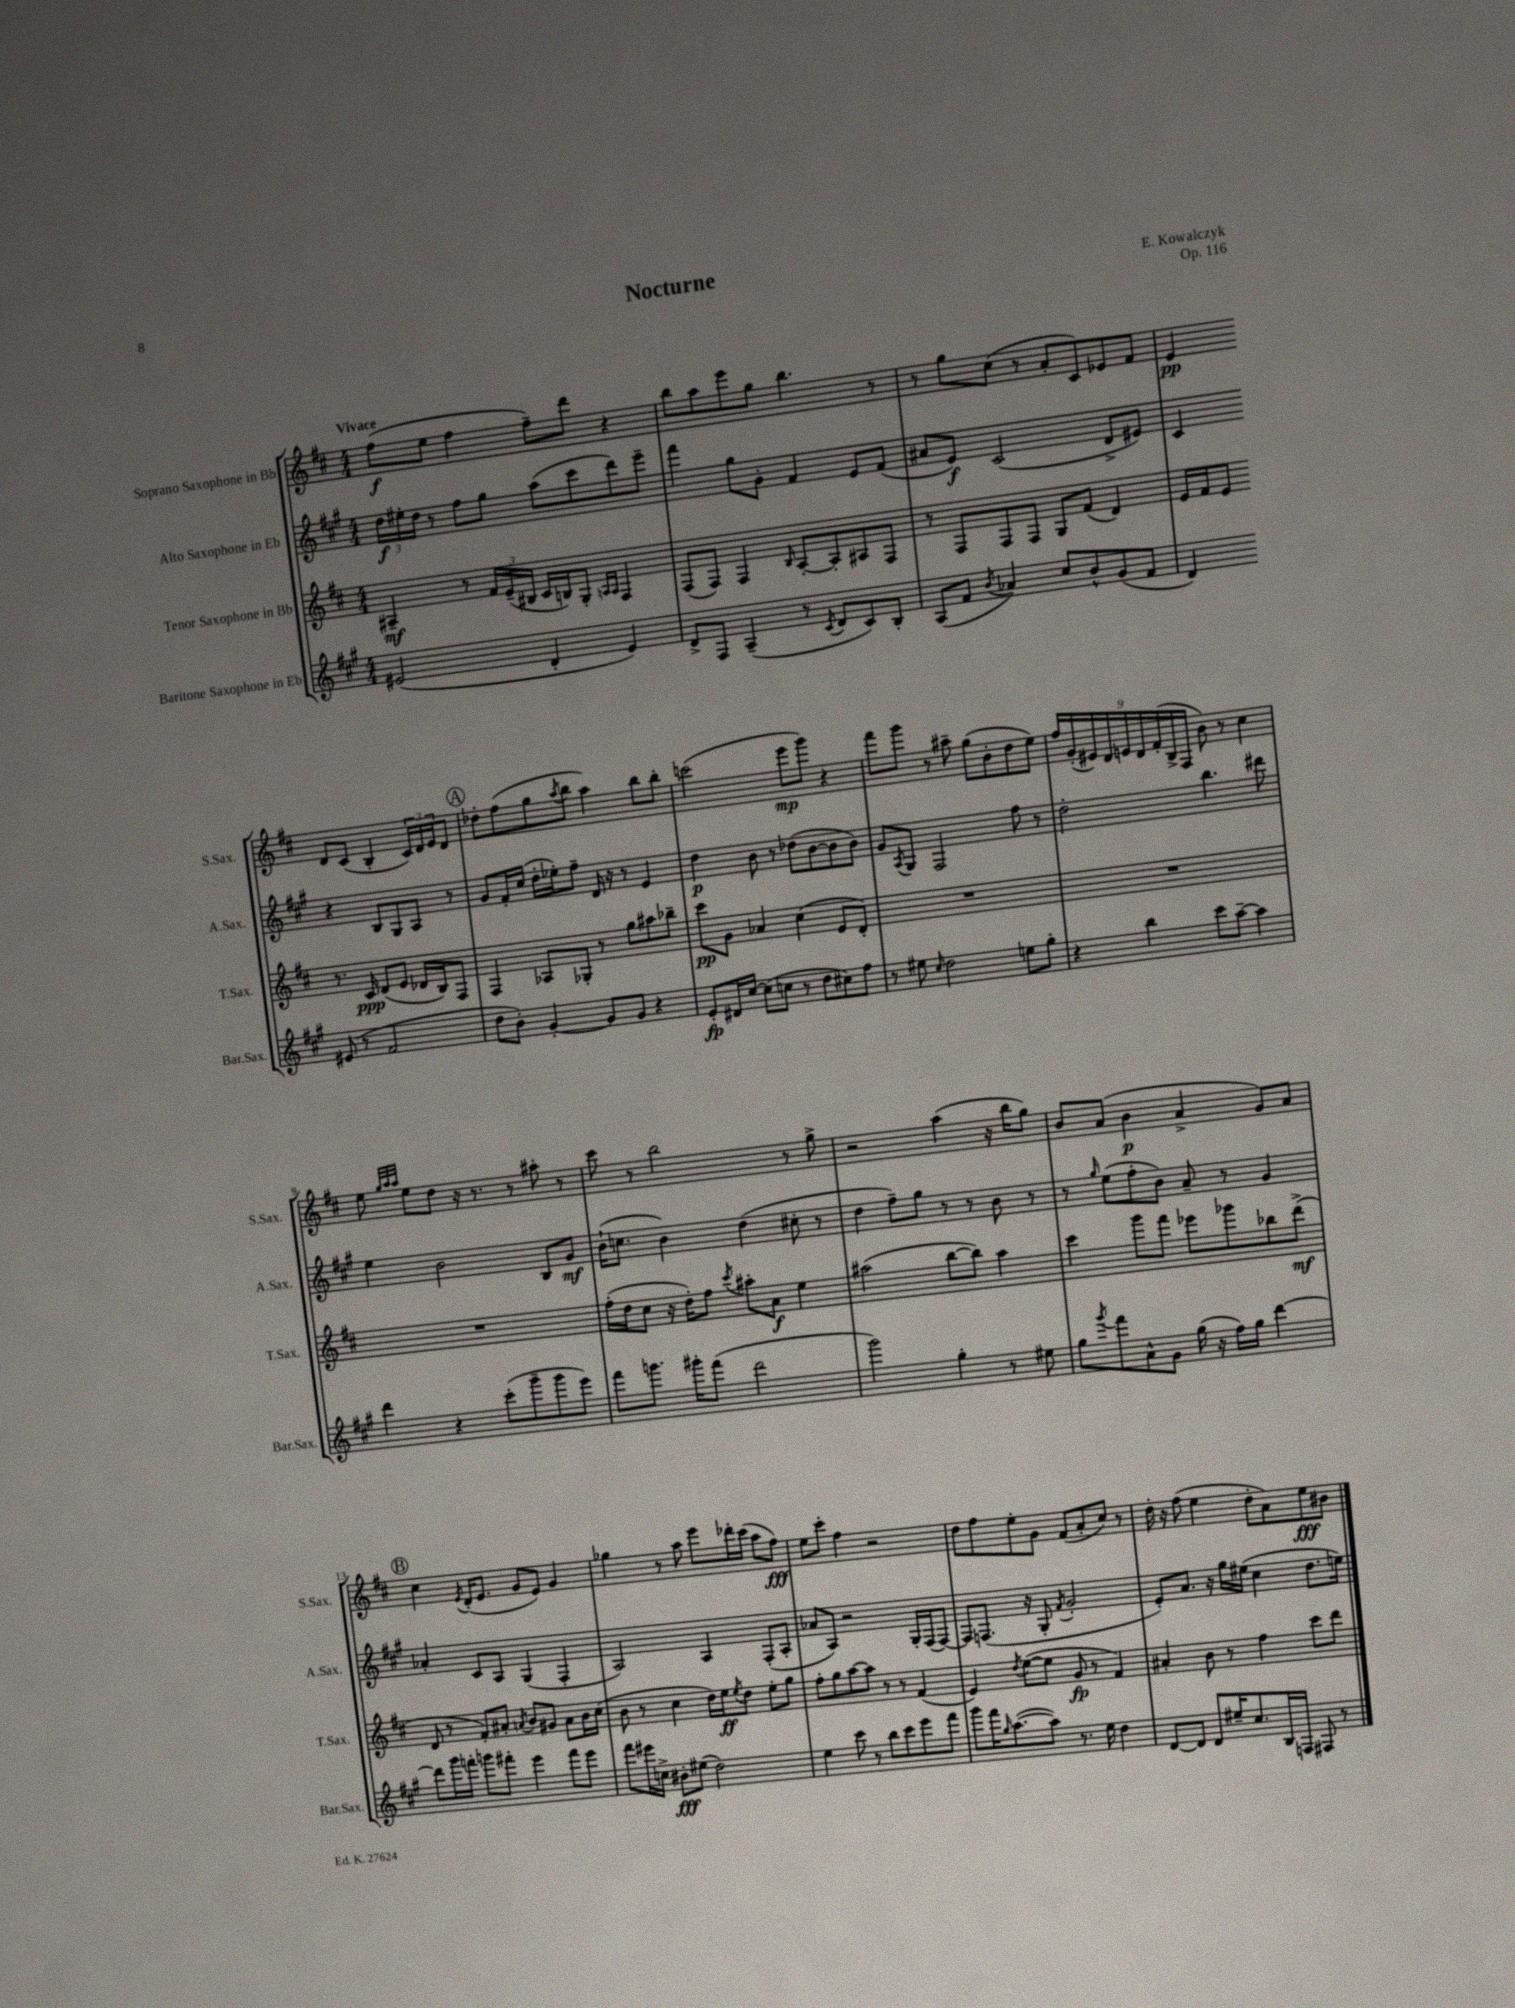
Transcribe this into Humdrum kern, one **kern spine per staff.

**kern	**dynam	**kern	**dynam	**kern	**dynam	**kern	**dynam
*part4	*part4	*part3	*part3	*part2	*part2	*part1	*part1
*staff4	*staff4	*staff3	*staff3	*staff2	*staff2	*staff1	*staff1
*I"Baritone Saxophone in Eb	*	*I"Tenor Saxophone in Bb	*	*I"Alto Saxophone in Eb	*	*I"Soprano Saxophone in Bb	*
*I'Bar.Sax.	*	*I'T.Sax.	*	*I'A.Sax.	*	*I'S.Sax.	*
*clefG2	*	*clefG2	*	*clefG2	*	*clefG2	*
*k[f#c#g#]	*	*k[f#c#]	*	*k[f#c#g#]	*	*k[f#c#]	*
*M4/4	*	*M4/4	*	*M4/4	*	*M4/4	*
=1	=1	=1	=1	=1	=1	=1	=1
!	!	!	!	!	!	!LO:TX:a:B:t=Vivace	!
(2e#X/	.	4A#X~/	mf	24dd\LL	f	(8ff#\L	f
.	.	.	.	24ee#X'\	.	.	.
.	.	.	.	24dd\JJ	.	.	.
.	.	.	.	8r	.	8ee\J	.
.	.	8r	.	8ff#\L	.	4ff#\	.
.	.	24f#/LL	.	8gg#\J	.	.	.
.	.	(24e~/	.	.	.	.	.
.	.	24B#X/JJ	.	.	.	.	.
4d'/	.	16c#/LL	.	(8aa\L	.	8ff#~\L)	.
.	.	16Bn/J)	.	.	.	.	.
.	.	8G'/J	.	8ccc#\	.	8ddd\J	.
.	.	16qqAn/LL	.	.	.	.	.
.	.	16qqA/JJ	.	.	.	.	.
4e#/)	.	4F#/	.	8ddd\)	.	4r	.
.	.	.	.	8eee~\J	.	.	.
=2	=2	=2	=2	=2	=2	=2	=2
8d^/L	.	(8F#/L	.	4fff#\	.	8bb\L	.
8F#/J	.	8F#/J)	.	.	.	8aa\	.
(4A~/	.	4F#/	.	8gg#\L	.	8eee\	.
.	.	.	.	8g#'\J	.	8gg\J	.
.	.	16qqB/	.	.	.	.	.
8r	.	[8A'/L	.	4f#/	.	4.bb\	.
8qc#/	.	.	.	.	.	.	.
8d/L	.	8A'/]	.	.	.	.	.
8c#/)	.	8A#X/	.	8e/L	.	.	.
8B'/J	.	8F#/J	.	(8f#/J	.	8r	.
=3	=3	=3	=3	=3	=3	=3	=3
(8A/L	.	8r	.	8a#X/L	.	8r	.
8f#/J	.	8F#/L	.	8e/J)	f	8gg\L	.
8qb/	.	.	.	.	.	.	.
4a-X/)	.	8F#/	.	(2c#/	.	(8cc#\J	.
.	.	8F#/J	.	.	.	8r	.
8cc#/L	.	8G/L	.	.	.	8a'/L	.
8b^^/	.	(8f#/J	.	.	.	8c#/)	.
(8g#/	.	4d/)	.	8d^/L	.	8e-X/	.
8f#/J	.	.	.	8e#X/J)	.	8f#/J	.
=4	=4	=4	=4	=4	=4	=4	=4
4d/)	.	16e/LL	.	4c#/	.	4e/	pp
.	.	16f#/J	.	.	.	.	.
.	.	8e/J	.	.	.	.	.
(8e#X/	.	8.r	.	4r	.	8d/L	.
8r	.	.	.	.	.	(8c#/J	.
.	.	16c#/	ppp	.	.	.	.
2f#/	.	(8d/L	.	8B/L	.	4B'/	.
.	.	8e/J	.	8G#/	.	.	.
.	.	16d-X/LL	.	8A/J	.	24c#/LL)	.
.	.	.	.	.	.	24d/	.
.	.	16B/J)	.	.	.	.	.
.	.	.	.	.	.	24e/J	.
.	.	8F#/J	.	8r	.	8d/J	.
!!LO:LB:g=z
!!LO:REH:place=s1:t=A
=5	=5	=5	=5	=5	=5	=5	=5
8dd\L	.	4F#/	.	8g#/L	.	8dd-X'\L	.
8b'\J)	.	.	.	16f#'/L	.	(8ff#\	.
.	.	.	.	(16cc#/JJ	.	.	.
[4g#'/	.	8A-X/L	.	16dd'\LL	.	8gg\	.
.	.	.	.	16ee-X'\J)	.	.	.
.	.	.	.	.	.	8qaa/	.
.	.	8G-X'/J	.	8ff#~\J	.	8bb\J	.
8g#/L]	.	8r	.	16d/	.	4aa\)	.
.	.	.	.	16r	.	.	.
8g#/J	.	8gg\L	.	8r	.	.	.
4r	.	8aa#X\	.	4e/	.	8bb\L	.
.	.	8bb-X~\J	.	.	.	8bb'\J	.
=6	=6	=6	=6	=6	=6	=6	=6
8e'/L	fp	8ccc#\L	pp	4dd\	p	(2cccn\	.
16d#X/L	.	8g\J	.	.	.	.	.
[16cc#/JJ	.	.	.	.	.	.	.
(8cc#\L]	.	4a-X/	.	8b\	.	.	.
8ccn\J	.	.	.	8r	.	.	.
8r	.	(4cc#\	.	(8dd-X\L	.	8eee\L	mp
8dd\L	.	.	.	[8b\	.	8ggg\J)	.
8cc#X\)	.	8e/L	.	8b\]	.	4r	.
8ff#\J	.	8d'/J)	.	8b\J)	.	.	.
=7	=7	=7	=7	=7	=7	=7	=7
8r	.	1r	.	8g#/L	.	8fff#\L	.
.	.	.	.	8qA/	.	.	.
8ee#X\	.	.	.	8G#/J	.	8ggg\J	.
16qqcc#/	.	.	.	.	.	.	.
2dd\	.	.	.	2F#/	.	8r	.
.	.	.	.	.	.	8aa#X~\	.
.	.	.	.	.	.	(8gg\L	.
.	.	.	.	.	.	8b'\	.
8een\L	.	.	.	8ff#\	.	8dd\	.
8gg#'\J	.	.	.	8r	.	8ee\J)	.
=8	=8	=8	=8	=8	=8	=8	=8
4r	.	1r	.	2dd'\	.	18ff#/LL	.
.	.	.	.	.	.	(18g'/	.
.	.	.	.	.	.	18e#X/)	.
.	.	.	.	.	.	18d/	.
.	.	.	.	.	.	18en/	.
4bb\	.	.	.	.	.	.	.
.	.	.	.	.	.	18d/	.
.	.	.	.	.	.	(18f#'/	.
.	.	.	.	.	.	18B^/	.
.	.	.	.	.	.	18F#/JJ	.
8ccc#\L	.	.	.	4.bb\	.	8b\)	.
[8aa~\J	.	.	.	.	.	8r	.
4aa\]	.	.	.	.	.	4cc#\	.
.	.	.	.	8ddd#X\	.	.	.
!!LO:LB:g=z
=9	=9	=9	=9	=9	=9	=9	=9
4ddd\	.	1r	.	4ee\	.	8ee\	.
.	.	.	.	.	.	32qqgg/LLL	.
.	.	.	.	.	.	32qqaa/	.
.	.	.	.	.	.	32qqaa/JJJ	.
.	.	.	.	.	.	8ee\L	.
4r	.	.	.	2b\	.	8dd\J	.
.	.	.	.	.	.	16r	.
.	.	.	.	.	.	8.r	.
(8ccc#'\L	.	.	.	.	.	.	.
8ggg#~\	.	.	.	.	.	8r	.
8ggg#\	.	.	.	8B/L	.	8aa#X'\	.
8eee\J)	.	.	.	8g#/J	mf	8r	.
=10	=10	=10	=10	=10	=10	=10	=10
8fff#\L	.	(16ff#'\LL	.	(16b`\KL	.	8ccc#\	.
.	.	16dd\J	.	8.ccn\J	.	.	.
8.gggn\J	.	8cc#\J	.	.	.	8r	.
.	.	16r	.	4b\)	.	2bb\	.
16ggg#X'\KL	.	16dd'\KL)	.	.	.	.	.
(8fff#\J	.	8ff#\J	.	.	.	.	.
.	.	8qccc#/	.	.	.	.	.
2ddd\	.	8aa#X'\L	.	(4dd\	.	.	.
.	.	8a\J	f	.	.	.	.
.	.	4ee\	.	8cc#X'\	.	8r	.
.	.	.	.	8r	.	8gg^\	.
=11	=11	=11	=11	=11	=11	=11	=11
2ggg#\)	.	(2aa#X\	.	4dd\	.	2r	.
.	.	.	.	8ff#~\L)	.	.	.
.	.	.	.	8gg#\J	.	.	.
4gg#'\	.	[8bb\L	.	8r	.	(4aa\	.
.	.	8bb\J])	.	8r	.	.	.
8r	.	4aa#\	.	8b\	.	16r	.
.	.	.	.	.	.	16bb\KL	.
8ee#X\	.	.	.	8r	.	8gg\J)	.
=12	=12	=12	=12	=12	=12	=12	=12
8gg#\L	.	4ccc#\	.	8r	.	8b/L	.
8qggg#/	.	.	.	16qqgg#/	.	.	.
8fff#\	.	.	.	(8ee\L	.	(8a/J	.
8a^^\	.	8ggg\L	.	8ff#'\	.	4b\	p
8g#\J	.	8fff#\J	.	8b\J)	.	.	.
(16gg#\	.	8eee-X\L	.	8a~/	.	4a^/	.
16r	.	.	.	.	.	.	.
16ff#\LL)	.	8ggg-X\	.	8r	.	.	.
16gg#\JJ	.	.	.	.	.	.	.
[4ddd\	.	8bb-X\	.	4g#/	.	8g/L)	.
.	.	(8ddd^\J	mf	.	.	8a/J	.
!!LO:LB:g=z
!!LO:REH:place=s1:t=B
=13	=13	=13	=13	=13	=13	=13	=13
8ddd\L]	.	8d/	.	4a-X'/	.	4cc#\	.
16ggg#\L	.	8r	.	.	.	.	.
16fffn'\JJ	.	.	.	.	.	.	.
.	.	.	.	.	.	8qe/	.
8gggn\L	.	8f#'/L)	.	8c#/L	.	(16d'/KL	.
.	.	.	.	.	.	8.e/J	.
8fff#X'\J	.	8a#X'/J	.	8A/J	.	.	.
.	.	8qan/	.	.	.	.	.
4eee\	.	8b/L	.	(4G#/	.	8g/L	.
.	.	8g#X/J	.	.	.	8e/J)	.
8fff#\L	.	8a\L	.	4F#'/	.	4g/	.
8eee\J	.	16b\L	.	.	.	.	.
.	.	(16cc#\JJ	.	.	.	.	.
=14	=14	=14	=14	=14	=14	=14	=14
8fff#\L	.	8b\	.	2A/)	.	4gg-X\	.
16eee#X\L	.	8r	.	.	.	.	.
16ccn^\JJ	.	.	.	.	.	.	.
8b#X'\L	fff	4cc#\	.	.	.	8r	.
(8ee#X\J	.	.	.	.	.	8aa\	.
2dd\)	.	16dd\LL)	.	4A/	.	8eee\L	.
.	.	16ee\J	ff	.	.	.	.
.	.	8qee/	.	.	.	.	.
.	.	8dd\J	.	.	.	16ddd-X'\L	.
.	.	.	.	.	.	(16ccc#\JJ	.
.	.	8ee'\L	.	(8F#'/L	.	8aa\L	.
.	.	8gg\J	.	8A'/J	.	8ff#\J)	fff
=15	=15	=15	=15	=15	=15	=15	=15
4ee\	.	8ff#'\L	.	8a-X/L	.	8ee\L	.
.	.	8gg\	.	8A/J)	.	8ccc#'\J	.
8ccc#\	.	[8aa\	.	2r	.	4ff#\	.
8r	.	8aa\J]	.	.	.	.	.
8bb\L	.	8r	.	.	.	2r	.
8ccc#\	.	8r	.	.	.	.	.
8eee\	.	(4f#/	.	16G#'/LL	.	.	.
.	.	.	.	(16F#/J	.	.	.
8fff#\J	.	.	.	[8F#/J)	.	.	.
=16	=16	=16	=16	=16	=16	=16	=16
8ggg#\L	.	4e/)	.	8F#/L]	.	8dd\L	.
16fff#\K	.	.	.	(8.Fn/J	.	8ff#\	.
16qqgg#/	.	.	.	.	.	.	.
([8.aa\	.	.	.	.	.	.	.
.	.	8qdd/	.	.	.	.	.
.	.	([8ee\L	.	.	.	8ee'\	.
.	.	.	.	16r	.	.	.
8aa\J])	.	8ee\J]	.	8G#'/	.	8g\J	.
.	.	.	.	8qf#/	.	.	.
8.r	.	8g/	fp	2g#'/	.	(8f#/L	.
.	.	8r	.	.	.	8a'/	.
16ee\	.	.	.	.	.	.	.
4dd\	.	4f#/)	.	.	.	8cc#/J)	.
.	.	.	.	.	.	8r	.
=17	=17	=17	=17	=17	=17	=17	=17
[8d/L	.	4a#X'/	.	8e'/L)	.	16dd'\	.
.	.	.	.	.	.	16r	.
8d/J]	.	.	.	8.a/J	.	(8ff#\	.
8d/L	.	8b\	.	.	.	4ee\	.
.	.	.	.	16r	.	.	.
16ee#X~/K	.	8r	.	16gg#\LL	.	.	.
8.cc#/	.	.	.	(16ee#X\JJ	.	.	.
.	.	4ff#\	.	4cc#\	.	8dd'\L	.
16B/L	.	.	.	.	.	8a\)	.
16Fn/JJ	.	.	.	.	.	.	.
8F#X/	.	8ccc#\L	.	8.dd\L	.	8ee\	fff
8r	.	8ddd\J	.	.	.	8b#X\J	.
.	.	.	.	16een\Jk)	.	.	.
==	==	==	==	==	==	==	==
*-	*-	*-	*-	*-	*-	*-	*-
